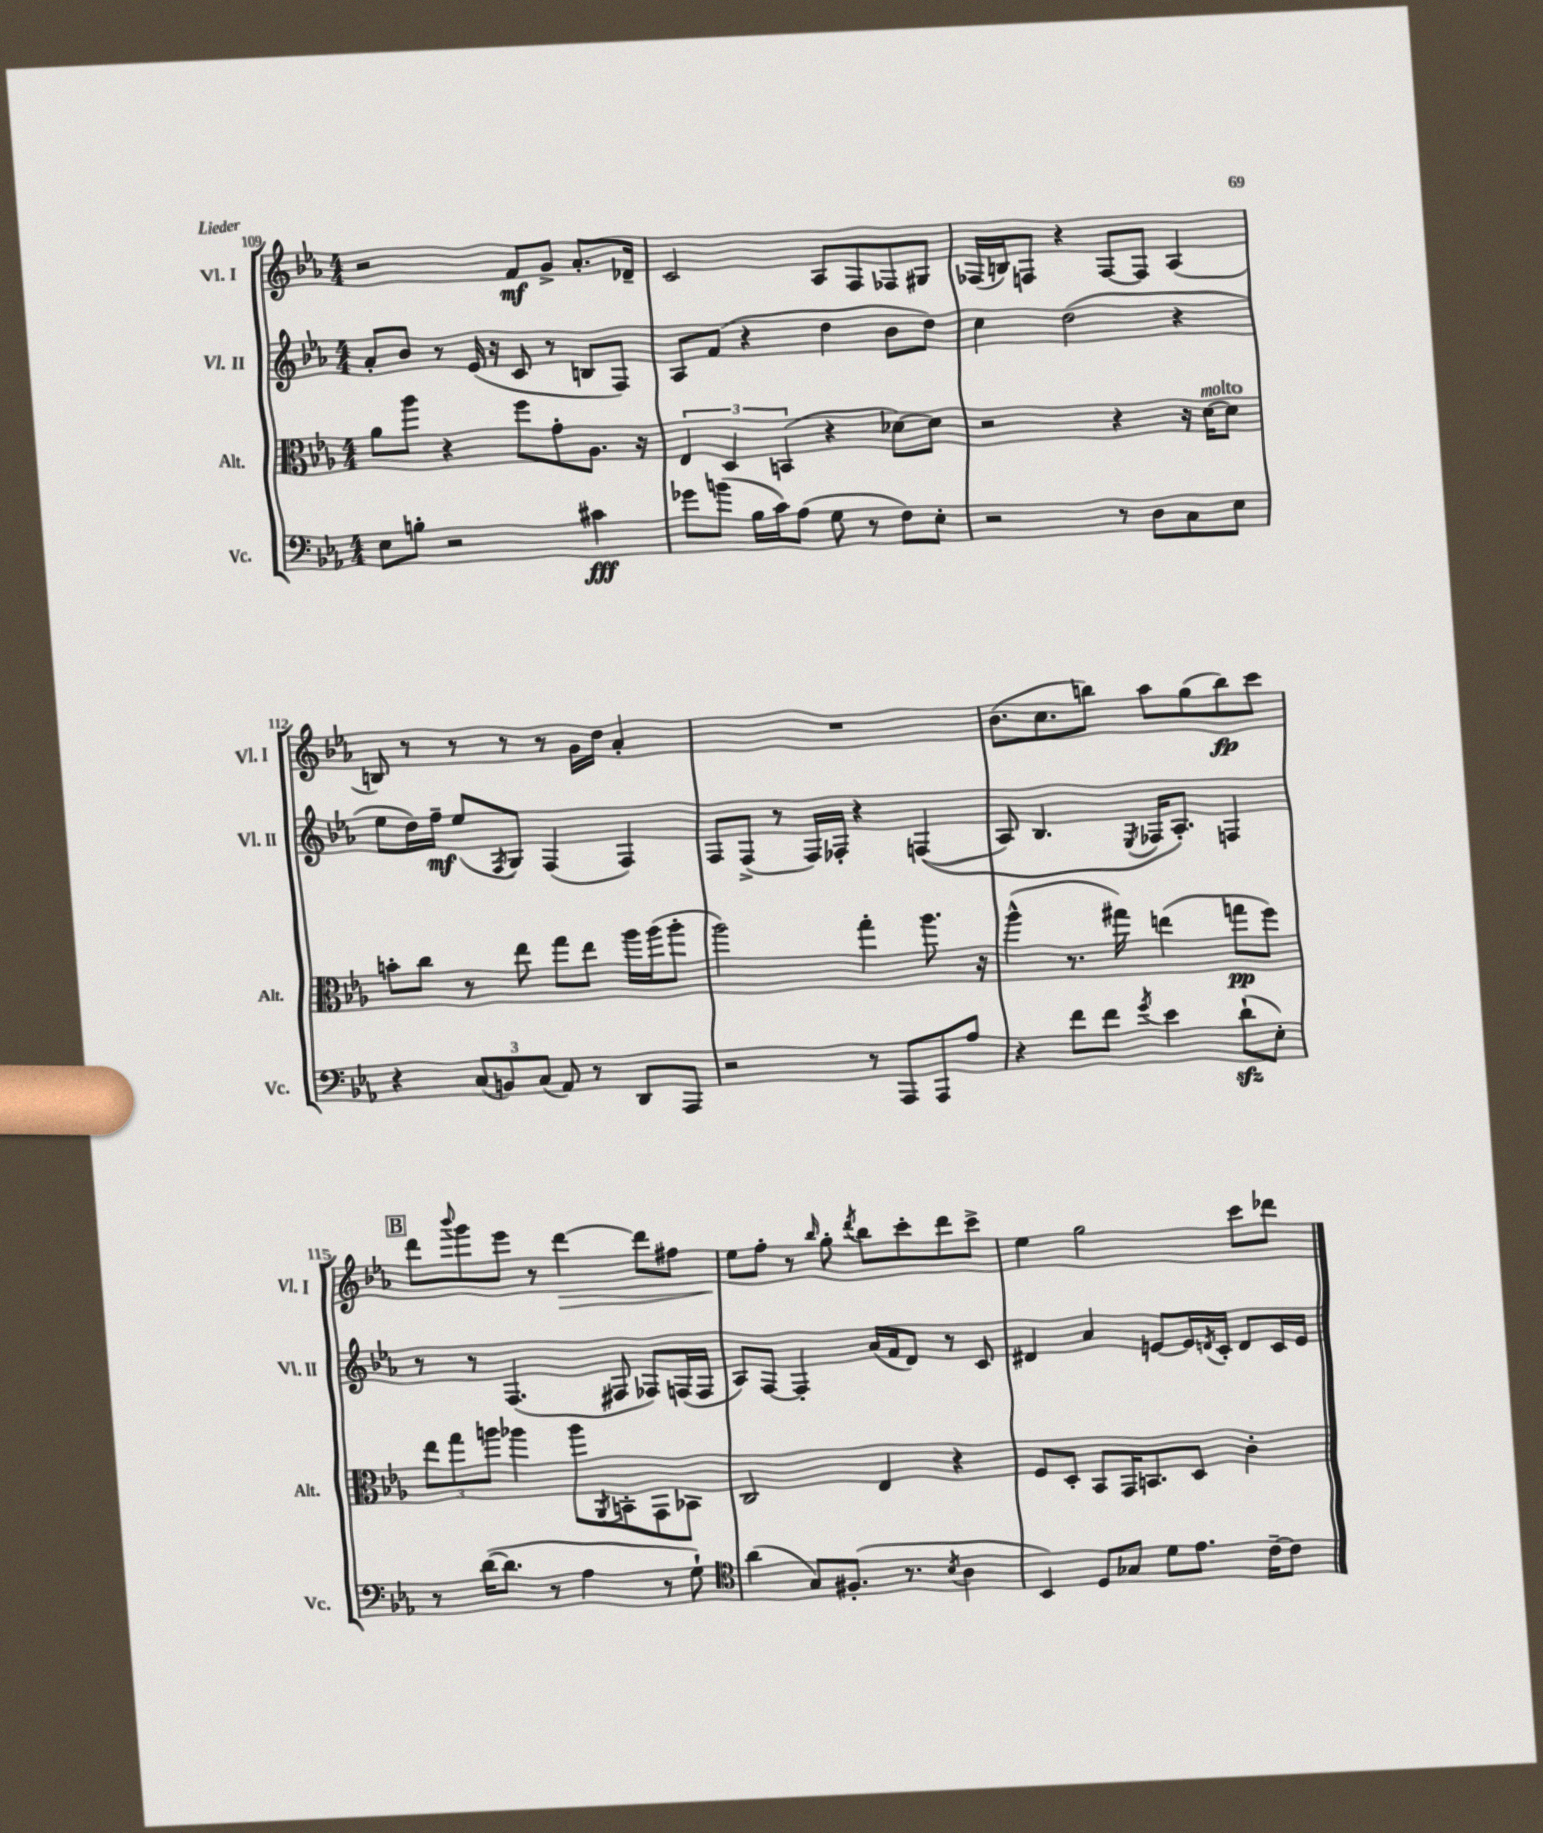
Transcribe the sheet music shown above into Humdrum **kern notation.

**kern	**dynam	**kern	**dynam	**kern	**dynam	**kern	**dynam
*part4	*part4	*part3	*part3	*part2	*part2	*part1	*part1
*staff4	*staff4	*staff3	*staff3	*staff2	*staff2	*staff1	*staff1
*I"Vc.	*	*I"Alt.	*	*I"Vl. II	*	*I"Vl. I	*
*I'Vc.	*	*I'Alt.	*	*I'Vl. II	*	*I'Vl. I	*
*clefF4	*	*clefC3	*	*clefG2	*	*clefG2	*
*k[b-e-a-]	*	*k[b-e-a-]	*	*k[b-e-a-]	*	*k[b-e-a-]	*
*M4/4	*	*M4/4	*	*M4/4	*	*M4/4	*
=109	=109	=109	=109	=109	=109	=109	=109
8E-\L	.	8a-\L	.	8a-'/L	.	2r	.
8Bn'\J	.	8aa-\J	.	8b-/J	.	.	.
2r	.	4r	.	8r	.	.	.
.	.	.	.	(16e-/	.	.	.
.	.	.	.	16r	.	.	.
.	.	8ff\L	.	8c/	.	8f/L	mf
.	.	8g'\	.	8r	.	8g^/J	.
4c#X\	fff	8.A-\J	.	8Bn/L	.	8.a-'/L	.
.	.	.	.	8F/J)	.	.	.
.	.	16r	.	.	.	16d-X~/Jk	.
=110	=110	=110	=110	=110	=110	=110	=110
8g-X\L	.	6E-/	.	8A-/L	.	2c/	.
(8bn\J	.	.	.	(8f/J	.	.	.
.	.	6D/	.	.	.	.	.
16B-\LL	.	.	.	4r	.	.	.
16c\J)	.	.	.	.	.	.	.
.	.	(6BBn/	.	.	.	.	.
(8A-\J	.	.	.	.	.	.	.
8G\	.	4r	.	4dd\	.	8A-/L	.
8r	.	.	.	.	.	8F/	.
8F\L)	.	[8d-X\L)	.	8b-\L	.	8F-X/	.
8E-'\J	.	8d-\J]	.	8dd\J)	.	8G#X/J	.
=111	=111	=111	=111	=111	=111	=111	=111
2r	.	2r	.	4cc\	.	(16F-X/LL	.
.	.	.	.	.	.	16Bn/J)	.
.	.	.	.	.	.	8Fn/J	.
.	.	.	.	(2dd\	.	4r	.
8r	.	4r	.	.	.	[8F/L	.
8D\L	.	.	.	.	.	8F/J]	.
8C\	.	16r	.	4r	.	(4A-/	.
!	!	!LO:TX:a:i:t=molto	!	!	!	!	!
.	.	[16d\KL	.	.	.	.	.
8E-\J	.	8d\J]	.	.	.	.	.
!!LO:LB:g=z
=112	=112	=112	=112	=112	=112	=112	=112
4r	.	8bn'\L	.	8ee-\L	.	8Bn/)	.
.	.	8cc\J	.	16dd\L)	.	8r	.
.	.	.	.	16ff~\JJ	mf	.	.
(12C/L	.	8r	.	(8ee-/L	.	8r	.
12BBn/)	.	.	.	.	.	.	.
.	.	.	.	8qF/	.	.	.
.	.	8ee-\	.	8G/J)	.	8r	.
(12C/J	.	.	.	.	.	.	.
8AA-/)	.	8gg\L	.	(4F/	.	8r	.
8r	.	8ee-\J	.	.	.	16g\LL	.
.	.	.	.	.	.	16dd\JJ	.
8DD/L	.	16aa-\LL	.	4F/)	.	4a-'/	.
.	.	(16aa-\J	.	.	.	.	.
8AAA-/J	.	8aa-'\J	.	.	.	.	.
=113	=113	=113	=113	=113	=113	=113	=113
2r	.	2aa-\)	.	8F/L	.	1r	.
.	.	.	.	(8F^/J	.	.	.
.	.	.	.	8r	.	.	.
.	.	.	.	16F/LL)	.	.	.
.	.	.	.	16F-X'/JJ	.	.	.
8r	.	4gg'\	.	4r	.	.	.
8AAA-/L	.	.	.	.	.	.	.
8AAA-/	.	8.aa-\	.	((4Fn/	.	.	.
8A-/J	.	.	.	.	.	.	.
.	.	16r	.	.	.	.	.
=114	=114	=114	=114	=114	=114	=114	=114
4r	.	(4aa-^^\	.	8A-/)	.	(8.b-\L	.
.	.	.	.	4.B-/	.	.	.
.	.	.	.	.	.	8.cc\	.
8f\L	.	8.r	.	.	.	.	.
8f\J	.	.	.	.	.	8bbn\J)	.
.	.	16gg#X\)	.	.	.	.	.
8qg/	.	.	.	8qE-/	.	.	.
4e-\	.	(4een\	.	16F-X/KL	.	8aa-\L	.
.	.	.	.	8.A-'/J)	.	.	.
.	.	.	.	.	.	(8gg\	.
(8dzz`\L	.	8ggn\L	pp	4Fn/	.	8bb\)	fp
8E-'\J)	.	8ff\J)	.	.	.	8ccc\J	.
!!LO:LB:g=z
!!LO:REH:place=s1:t=B
=115	=115	=115	=115	=115	=115	=115	=115
8r	.	12ee-\L	.	8r	.	8ddd\L	.
.	.	12gg\	.	.	.	.	.
.	.	.	.	.	.	8qqbbb-/	.
([16d\KL	.	.	.	8r	.	8ggg\	.
.	.	12aan\J	.	.	.	.	.
8.d\J]	.	.	.	.	.	.	.
.	.	4aa-X\	.	(4.F/	.	8eee-\J	.
8r	.	.	.	.	.	8r	.
!	!	!	!	!	!	!	!LO:HP:b
4A-\	.	8aa-\L	.	.	.	[4ddd\	>
.	.	8qAA-/	.	.	.	.	.
.	.	8BBn'\	.	8F#X/	.	.	.
8r	.	8GG\	.	8F-X/L)	.	8ddd\L]	.
8G`\)	.	8BB-X\J	.	(16Fn/L	.	8ff#X\J	.
.	.	.	.	16F/JJ	.	.	.
=116	=116	=116	=116	=116	=116	=116	=116
*clefC4	*	*	*	*	*	*	*
(4a-\	.	2C/	.	8A-/L)	.	8ee-\L	.
.	.	.	.	[8F/J	.	8ff'\J	]
8G/L)	.	.	.	4F'/]	.	8r	.
.	.	.	.	.	.	16qqbb-/	.
(8.F#X'/J	.	.	.	.	.	8gg'\	.
.	.	.	.	.	.	8qddd/	.
.	.	4E-/	.	(16a-/LL	.	8bb-\L	.
8.r	.	.	.	16f/J	.	.	.
.	.	.	.	8d/J)	.	8ccc'\	.
8qB-/	.	.	.	.	.	.	.
4A-\	.	4r	.	8r	.	8ddd\	.
.	.	.	.	8c/	.	8ccc^\J	.
=117	=117	=117	=117	=117	=117	=117	=117
4BB-/)	.	8F/L	.	4d#X/	.	4ee-\	.
.	.	8D'/J	.	.	.	.	.
8D/L	.	8BB-/L	.	4a-/	.	2gg\	.
8G-X/J	.	16GG/K	.	.	.	.	.
.	.	8.BBn/	.	.	.	.	.
8d\L	.	.	.	[8en/L	.	.	.
8.e-\J	.	8D/J	.	16e/L]	.	.	.
.	.	.	.	8qdn/	.	.	.
.	.	.	.	16c'/JJ	.	.	.
.	.	4c'\	.	8d/L	.	8ccc\L	.
[16c~\KL	.	.	.	.	.	.	.
8c\J]	.	.	.	16c/L	.	8ddd-X\J	.
.	.	.	.	16e/JJ	.	.	.
==	==	==	==	==	==	==	==
*-	*-	*-	*-	*-	*-	*-	*-
